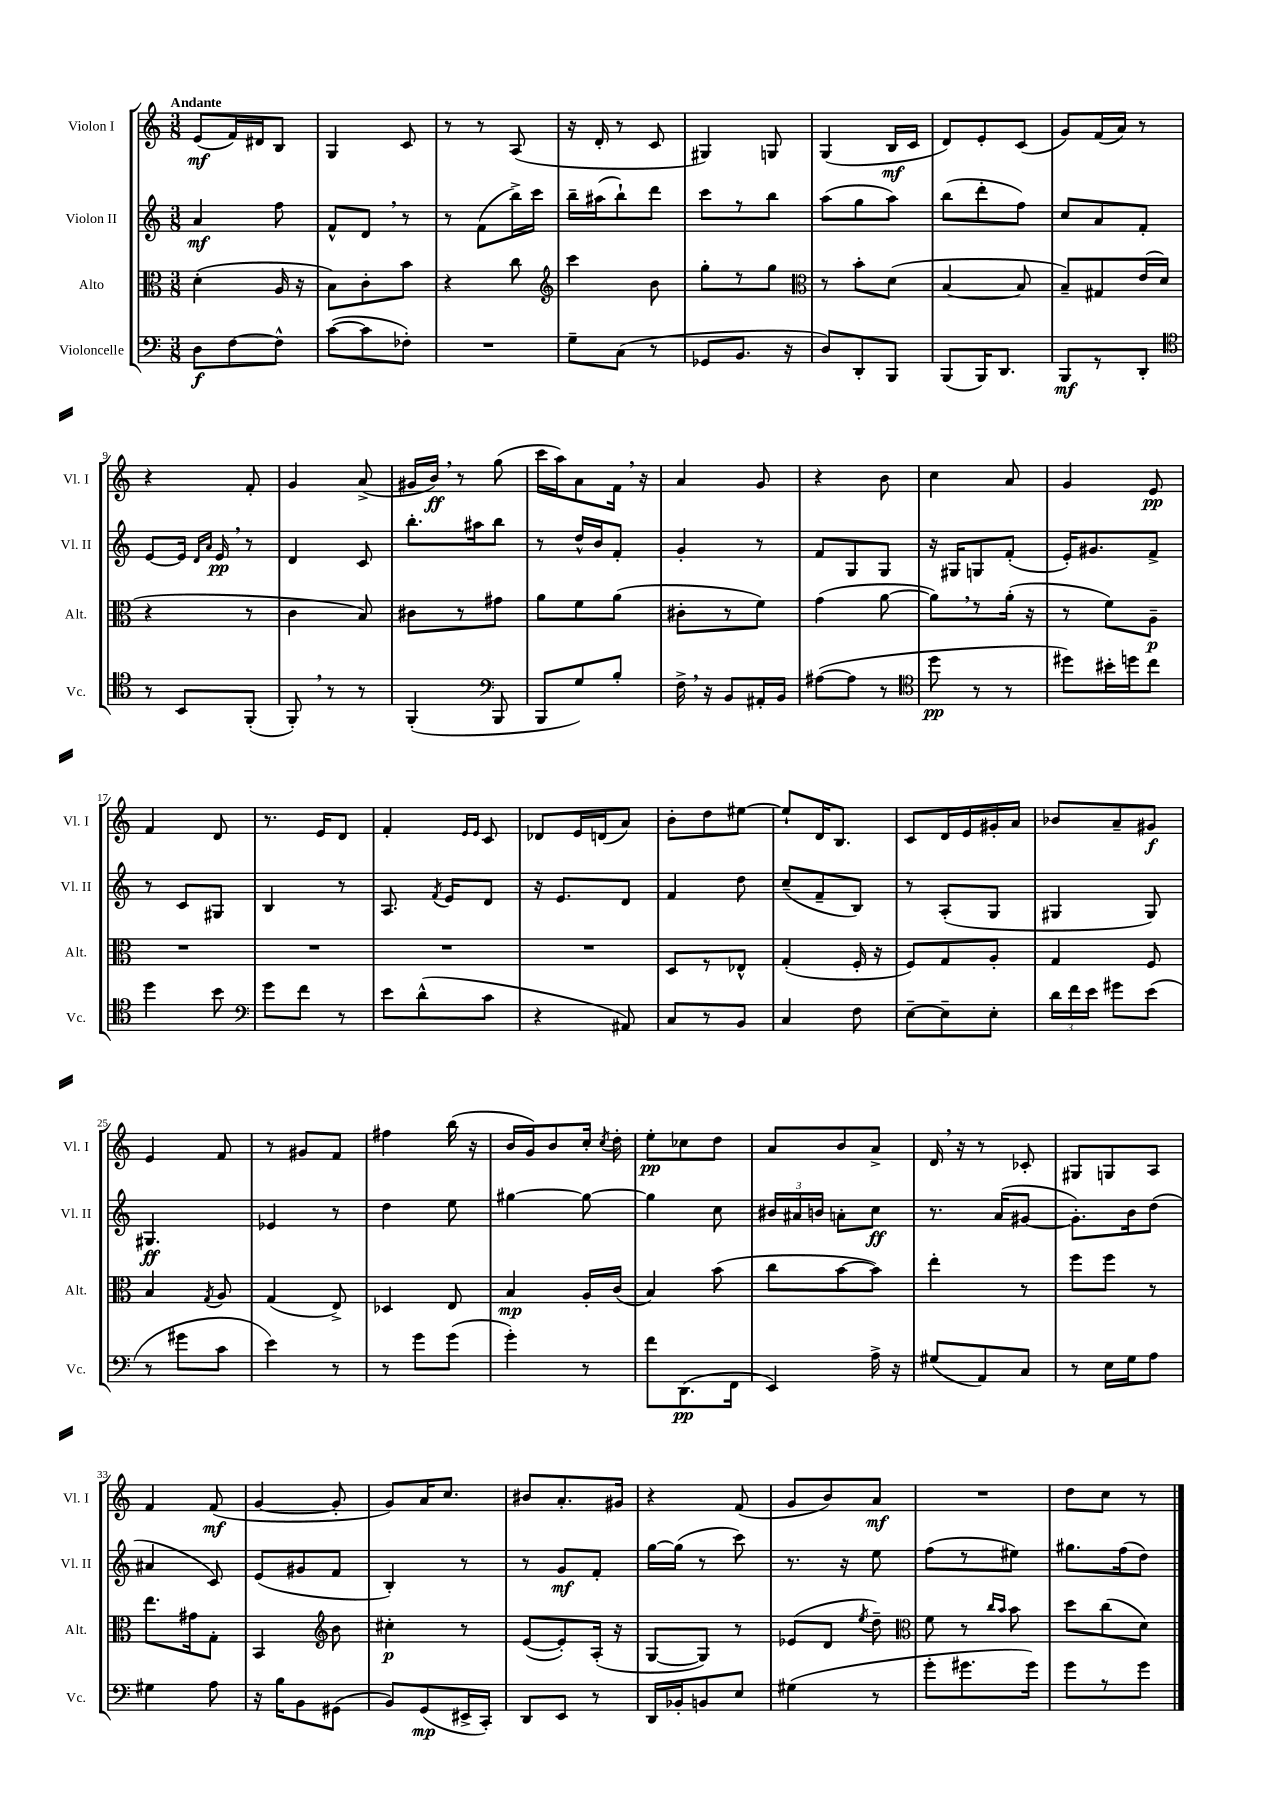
<<
\new StaffGroup <<
\new Staff = "s0" \with { instrumentName = "Violon I" shortInstrumentName = "Vl. I" } {
    \clef treble \key c \major \numericTimeSignature \time 3/8 \tempo "Andante"
    \autoBeamOff e'8[\mf( f'16) dis'16 b8] |
    g4 c'8 |
    r8 r8 a8( |
    r16 d'16-. r8 c'8 |
    gis4) g8 |
    g4( b16[\mf c'16] |
    d'8[) e'8-. c'8]( |
    g'8[) f'16( a'16]) r8 |
    r4 f'8-. |
    g'4 a'8->( |
    gis'16[ b'16]\ff) \breathe r8 g''8( |
    c'''16[ a''16) a'8 f'16] \breathe r16 |
    a'4 g'8 |
    r4 b'8 |
    c''4 a'8 |
    g'4 e'8\pp |
    f'4 d'8 |
    r8. e'16[ d'8] |
    f'4-. \grace { e'16[ e'16] } c'8 |
    des'8[ e'16 d'16( a'8]) |
    b'8[-. d''8 eis''8]~ |
    eis''8[-! d'16 b8.] |
    c'8[ d'16 e'16 gis'16-. a'16] |
    bes'8[ a'8-- gis'8]\f |
    e'4 f'8 |
    r8 gis'8[ f'8] |
    fis''4 b''16( r16 |
    b'16[ g'16) b'8 c''16]-. \acciaccatura { c''8 } d''16-. |
    e''8[-.\pp ces''8 d''8] |
    a'8[ b'8 a'8]-> |
    d'16 \breathe r16 r8 ces'8-. |
    gis8[ g8 a8] |
    f'4 f'8\mf( |
    g'4~ g'8-. |
    g'8[) a'16 c''8.] |
    bis'8[ a'8.-. gis'16] |
    r4 f'8( |
    g'8[ b'8) a'8]\mf |
    R4. |
    d''8[ c''8] r8 \bar "|." |
}
\new Staff = "s1" \with { instrumentName = "Violon II" shortInstrumentName = "Vl. II" } {
    \clef treble \key c \major \numericTimeSignature \time 3/8
    \autoBeamOff a'4\mf f''8 |
    f'8[-^ d'8] \breathe r8 |
    r8 f'8[( b''16->) c'''16] |
    b''16[-- ais''16( b''8-!) d'''8] |
    c'''8[ r8 b''8] |
    a''8[( g''8 a''8]) |
    b''8[( d'''8-. f''8]) |
    c''8[ a'8 f'8]-. |
    e'8[~ e'16] \grace { d'16[ a'16] } e'16\pp \breathe r8 |
    d'4 c'8 |
    b''8.[-. ais''16 b''8] |
    r8 d''16[-^ b'16 f'8]-. |
    g'4-. r8 |
    f'8[ g8 g8] |
    r16 gis16[ g8 f'8]-.( |
    e'16[-.) gis'8. f'8]-> |
    r8 c'8[ gis8] |
    b4 r8 |
    a8. \acciaccatura { f'8 } e'16[ d'8] |
    r16 e'8.[ d'8] |
    f'4 d''8 |
    c''8[--( f'8-- b8]) |
    r8 a8[-.( g8] |
    gis4 gis8) |
    gis4.\ff |
    ees'4 r8 |
    d''4 e''8 |
    gis''4~ gis''8~ |
    gis''4 c''8 |
    \tuplet 3/2 { bis'16[ ais'16 b'16] } a'8[-. c''8]\ff |
    r8. a'16[( gis'8]~ |
    gis'8.[-.) b'16 d''8]( |
    ais'4 c'8) |
    e'8[( gis'8 f'8] |
    b4-.) r8 |
    r8 g'8[\mf f'8]-. |
    g''16[~ g''16]( r8 c'''8) |
    r8. r16 e''8 |
    f''8[( r8 eis''8]) |
    gis''8.[ f''16( d''8]) \bar "|." |
}
\new Staff = "s2" \with { instrumentName = "Alto" shortInstrumentName = "Alt." } {
    \clef alto \key c \major \numericTimeSignature \time 3/8
    \autoBeamOff d'4-.( a16 r16 |
    b8[) c'8-. b'8] |
    r4 c''8 |
    \clef treble c'''4 b'8 |
    g''8[-. r8 g''8] |
    \clef alto r8 b'8[-. d'8]( |
    b4~ b8 |
    b8[--) gis8 e'16( d'16] |
    r4 r8 |
    c'4 b8) |
    cis'8[ r8 gis'8] |
    a'8[ f'8 a'8]( |
    cis'8[-. r8 f'8]) |
    g'4( a'8~ |
    a'8[) \breathe r8 a'16]-.( r16 |
    r8 f'8[) a8]--\p |
    R4. |
    R4. |
    R4. |
    R4. |
    d8[ r8 ees8]-^ |
    g4-.( f16-. r16 |
    f8[) g8 a8]-. |
    g4 f8 |
    b4 \acciaccatura { g8 } a8 |
    g4( e8->) |
    des4 e8 |
    b4\mp a16[-. c'16]( |
    b4) b'8( |
    c''8[ b'8~ b'8]) |
    e''4-. r8 |
    f''8[ f''8] r8 |
    e''8.[ gis'16 g8]-. |
    b,4 \clef treble b'8 |
    cis''4-.\p r8 |
    e'8[~( e'8-.) a16]-.( r16 |
    g8[~ g8]) r8 |
    ees'8[( d'8] \acciaccatura { e''8 } d''8--) |
    \clef alto f'8 r8 \grace { c''16[ b'16] } b'8 |
    d''8[ c''8( d'8]) \bar "|." |
}
\new Staff = "s3" \with { instrumentName = "Violoncelle" shortInstrumentName = "Vc." } {
    \clef bass \key c \major \numericTimeSignature \time 3/8
    \autoBeamOff d8[\f f8~ f8]-^ |
    c'8[~( c'8 fes8]-.) |
    R4. |
    g8[-- c8]( r8 |
    ges,8[ b,8.] r16 |
    d8[) d,8-. b,,8] |
    b,,8[( b,,16) d,8.] |
    b,,8[\mf r8 d,8]-. |
    \clef tenor r8 b,8[ f,8]-.( |
    f,8-.) \breathe r8 r8 |
    f,4-.( \clef bass b,,8 |
    b,,8[ g8) b8]-. |
    f16-> \breathe r16 b,8[ ais,16-. b,16] |
    ais8[~( ais8] r8 |
    \clef tenor d''8\pp r8 r8 |
    dis''8[) bis'16-. d''16 c''8] |
    d''4 b'8 |
    \clef bass g'8[ f'8] r8 |
    e'8[ d'8-^( c'8] |
    r4 ais,8) |
    c8[ r8 b,8] |
    c4 f8 |
    e8[~-- e8-- e8]-. |
    \tuplet 3/2 { d'16[ f'16 e'16] } gis'8[ e'8]( |
    r8 gis'8[ c'8] |
    e'4) r8 |
    r8 g'8[ g'8]( |
    g'4-.) r8 |
    f'8[ d,8.\pp( f,16] |
    e,4) a16-> r16 |
    gis8[( a,8) c8] |
    r8 e16[ g16 a8] |
    gis4 a8 |
    r16 b16[ b,8 gis,8]( |
    b,8[) g,8\mp( eis,16-> c,16]-.) |
    d,8[ e,8] r8 |
    d,16[ bes,16-. b,8 e8] |
    gis4( r8 |
    g'8[-. gis'8. gis'16]) |
    g'8[ r8 g'8] \bar "|." |
}
>>
>>
